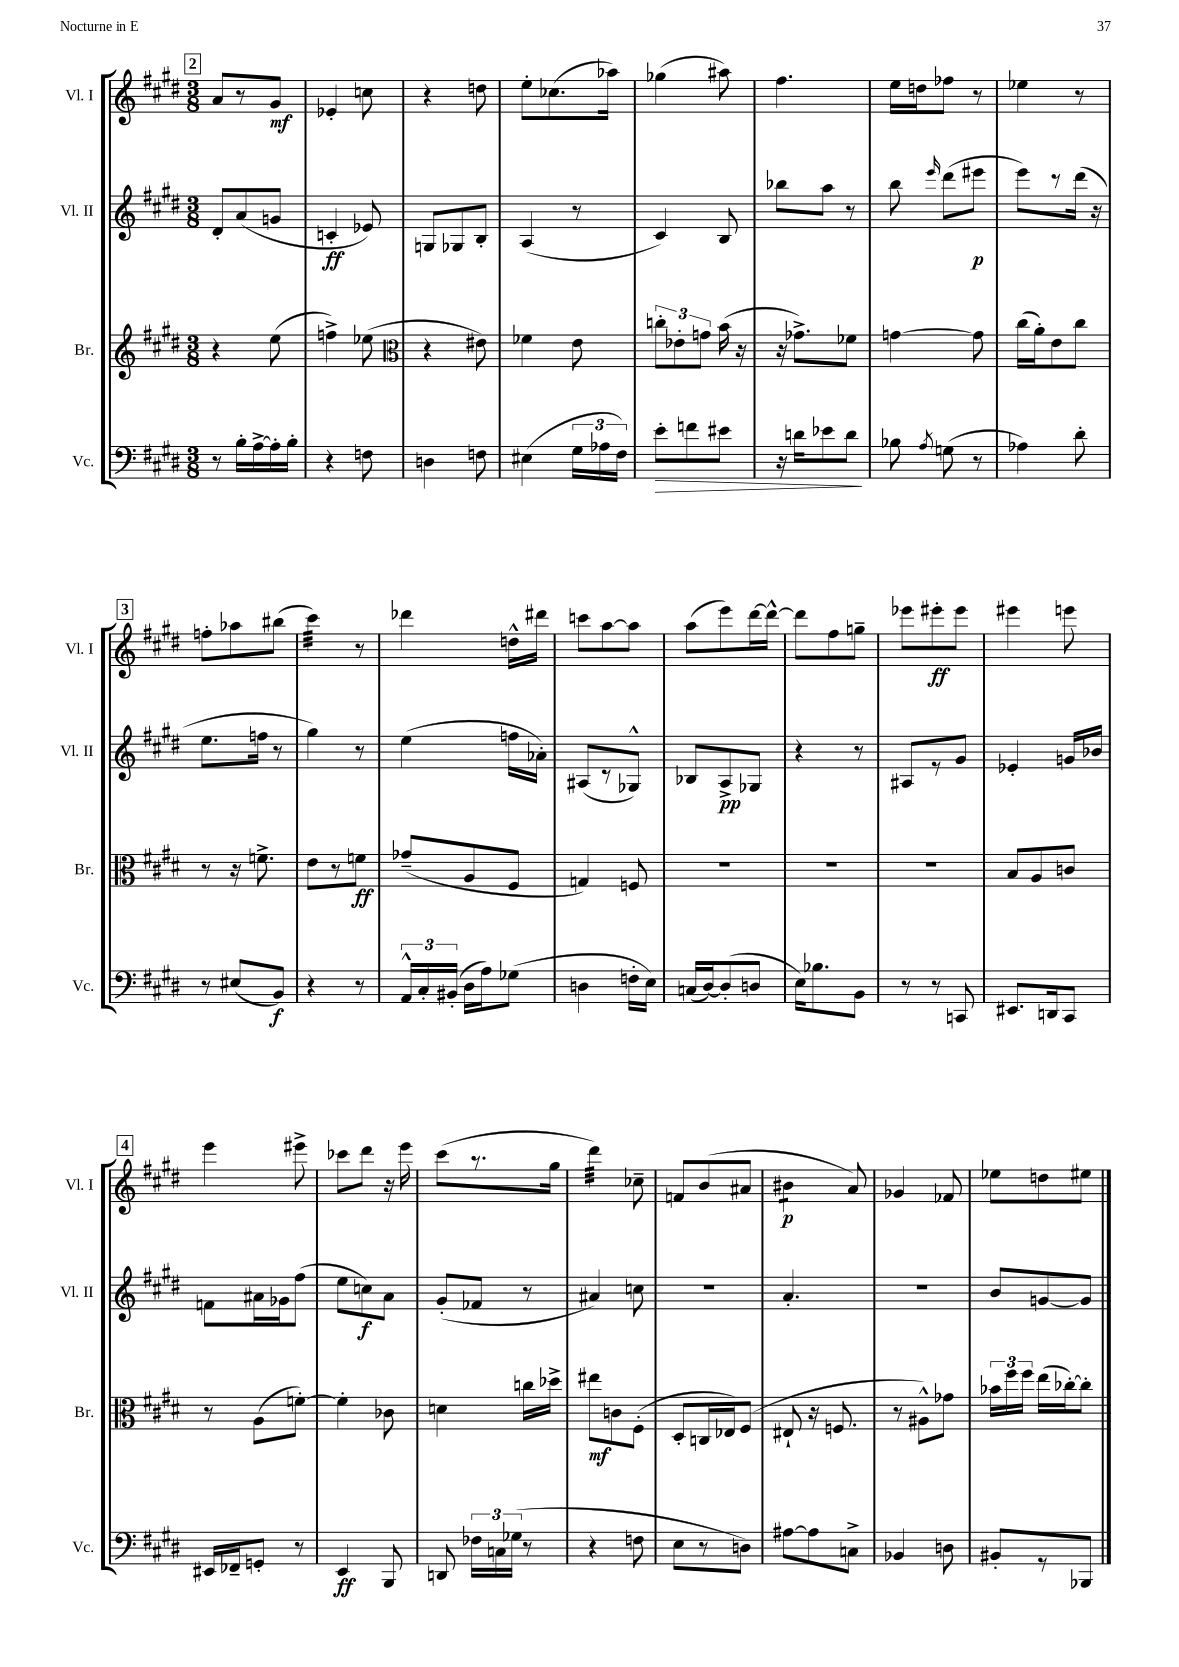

**kern	**kern	**kern	**kern
*staff4	*staff3	*staff2	*staff1
*clefF4	*clefG2	*clefG2	*clefG2
*k[f#c#g#d#]	*k[f#c#g#d#]	*k[f#c#g#d#]	*k[f#c#g#d#]
*M3/8	*M3/8	*M3/8	*M3/8
8r	4r	8d#'/L	8a/L
16B'\LL	.	(8a/	8r
[16A^\	.	.	.
16A'\]	(8ee\	8g/J	8g#/J
16B'\JJ	.	.	.
=	=	=	=
4r	4ff^\)	4c'/	4e-'/
8F\	(8ee-\	8e-/)	8cc\
=	=	=	=
*	*clefC3	*	*
4D\	4r	8G/L	4r
.	.	8G-/	.
8F\	8e#\)	8B'/J	8dd\
=	=	=	=
(4E#\	4f-\	(4A/	8ee'\L
.	.	.	(8.cc-\
24G#\LL	8e\	8r	.
24A-\	.	.	.
.	.	.	16aa-\Jk)
24F#\JJ)	.	.	.
=	=	=	=
8e'\L	12cc'\L	4c#/)	(4gg-\
.	12e-'\	.	.
8f\	.	.	.
.	12g\J	.	.
8e#\J	(16b\	8B/	8aa#\)
.	16r	.	.
=	=	=	=
16r	16r	8bb-\L	4.ff#\
16d\LK	8.g-^\L)	.	.
8e-\	.	8aa\J	.
8d\J	8f-\J	8r	.
=	=	=	=
8B-\	[4g\	8bb\	16ee\LL
.	.	.	16dd\J
8qA/	.	16qqeee/	.
(8G\	.	(8ddd#\L	8ff-\J
8r	8g\]	8eee#\J	8r
=	=	=	=
4A-\)	(16cc#\LL	8eee\L)	4ee-\
.	16a'\J)	.	.
.	8e\	8r	.
8d#'\	8cc#\J	(16ddd#\Jk	8r
.	.	16r	.
=	=	=	=
8r	8r	8.ee\L	8ff'\L
(8E#/L	16r	.	8aa-\
.	8.f^\	16ff\Jk	.
8BB/J)	.	8r	(8bb#\J
=	=	=	=
4r	8e\L	4gg#\)	4ccc#\)
.	8r	.	.
8r	8f\J	8r	8r
=	=	=	=
24AA^^/LL	(8g-~/L	(4ee\	4ddd-\
24C#'/	.	.	.
(24BB#'/JJ	.	.	.
16D#\LL	8A/	.	.
16A\J)	.	.	.
(8G-\J	8F#/J	16ff\LL	16dd^^\LL
.	.	16a-'\JJ)	16ddd#\JJ
=	=	=	=
4D\	4G/)	(8A#/L	8ccc\L
.	.	8r	[8aa\
16F'\LL	8F/	8G-^^/J)	8aa\]J
16E\JJ)	.	.	.
=	=	=	=
(16C/LL	4.r	8B-/L	(8aa\L
[16D#/J)	.	.	.
(8D#'/]	.	8A^/	8eee\)
8D/J	.	8G-/J	[16ddd#\L
.	.	.	16ddd#^^\_JJ
=	=	=	=
16E\LK)	4.r	4r	8ddd#\]L
8.B-\	.	.	.
.	.	.	8ff#\
8BB\J	.	8r	8gg~\J
=	=	=	=
8r	4.r	8A#/L	8eee-\L
8r	.	8r	8eee#'\
8CC/	.	8g#/J	8eee#\J
=	=	=	=
8.EE#/L	8B/L	4e-'/	4eee#\
.	8A/	.	.
16DD/k	.	.	.
8CC#/J	8c/J	16g/LL	8eee\
.	.	16b-/JJ	.
=	=	=	=
16EE#/LL	8r	8f\L	4eee\
16FF-~/J	.	.	.
8GG'/J	(8A\L	16a#\L	.
.	.	16g-\J	.
8r	[8f'\J)	(8ff#\J	8eee#^\
=	=	=	=
4EE/	4f'\]	8ee\L	8ccc-\L
.	.	8cc\)	8ddd#\J
8BBB/	8c-\	8a\J	16r
.	.	.	16eee\
=	=	=	=
8DD/	4d\	(8g#'/L	(8ccc#\L
24F-\LL	.	8f-/J	8.r
24C\	.	.	.
(24G-\JJ	.	.	.
8r	16cc\LL	8r	.
.	16dd-^\JJ	.	16gg#\Jk
=	=	=	=
4r	8ee#\L	4a#/)	4ddd#\)
.	8c\	.	.
8F\	(8F#'\J	8cc\	8cc-~\
=	=	=	=
8E\L	8D#'/L	4.r	8f/L
8r	16C/L	.	(8b/
.	16E-/J)	.	.
8D\J)	(8F#/J	.	8a#/J
=	=	=	=
[8A#\L	8E#`/	4.a'/	4b#\
8A#\]	16r	.	.
.	8.F/	.	.
8C^\J	.	.	8a/)
=	=	=	=
4BB-/	8r	4.r	4g-/
.	8A#^^\L)	.	.
8D\	8g-\J	.	8f-/
=	=	=	=
8BB#'/L	24b-\LL	8b/L	8ee-\L
.	24ff#\	.	.
.	24ff#\JJ	.	.
8r	(16ee\LL	[8g/	8dd\
.	[16cc-'\J)	.	.
8BBB-/J	8cc-'\]J	8g/]J	8ee#\J
==	==	==	==
*-	*-	*-	*-
